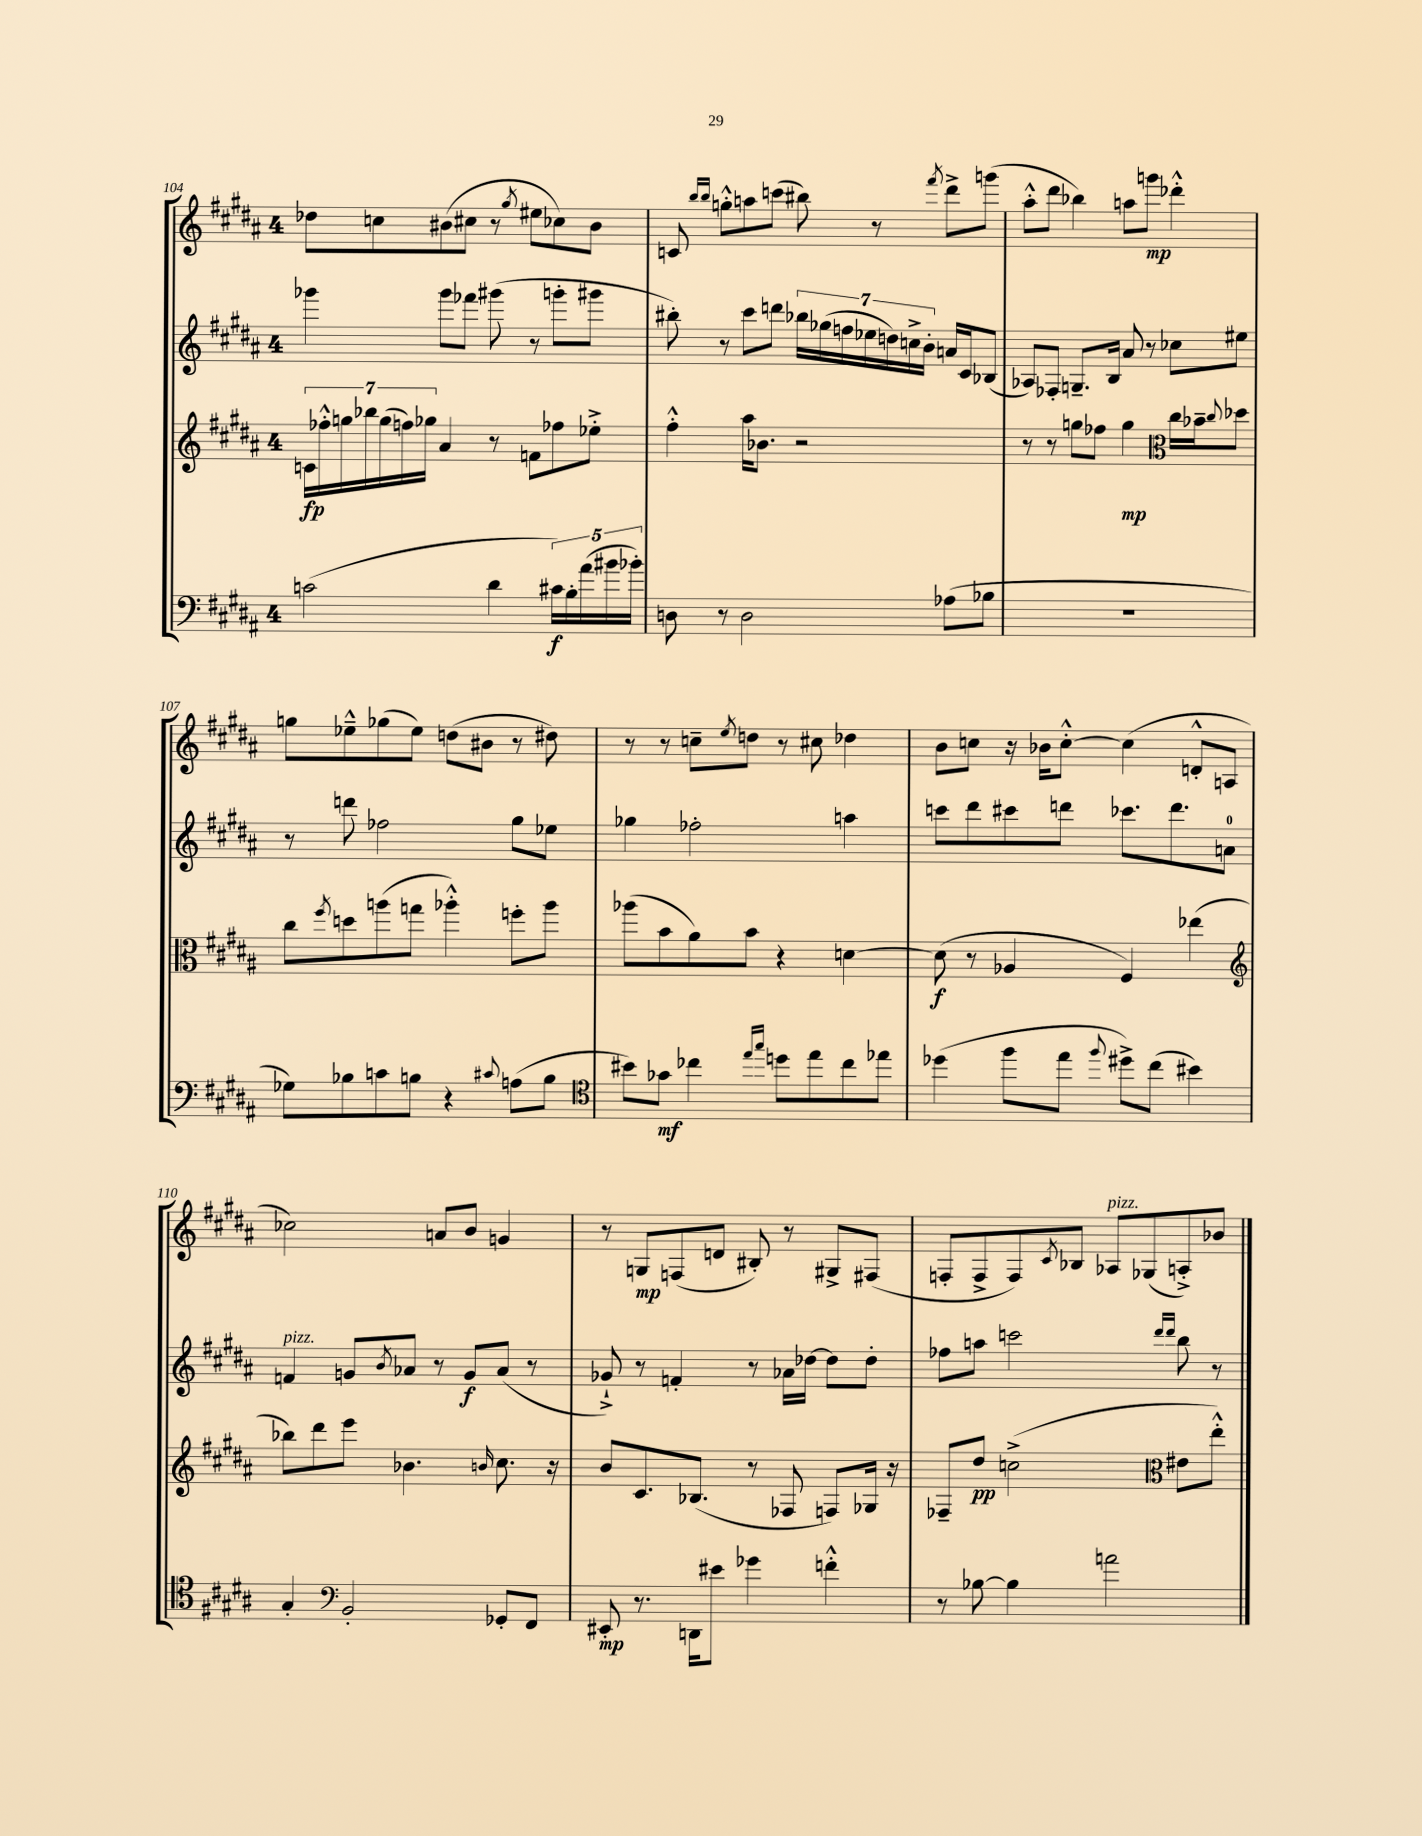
<<
\new StaffGroup <<
\new Staff = "s0" {
    \clef treble \key b \major \once \override Staff.TimeSignature.style = #'single-digit \time 4/4
    des''8 c''8 bis'8( cis''8 r8 \acciaccatura { gis''8 } eis''8 ces''8) bis'8 |
    c'8 \grace { b''16 b''16 } g''8-.-^ a''8 c'''8( bis''8) r8 \acciaccatura { fis'''8 } dis'''8-> g'''8( |
    ais''8-.-^ dis'''8 bes''4) a''8 g'''8\mp des'''4-.-^ |
    g''8 ees''8---^ ges''8( ees''8) d''8( bis'8 r8 dis''8) |
    r8 r8 c''8-- \acciaccatura { e''8 } d''8 r8 cis''8 des''4 |
    b'8 c''8 r16 bes'16 c''8~-.-^ c''4( d'8-.-^ a8 |
    ces''2) a'8 b'8 g'4 |
    r8 g8\mp f8( d'8 bis8-.) r8 gis8-> fis8( |
    f8-. f8-> f8) \acciaccatura { cis'8 } bes8 aes8^\markup { \italic "pizz." } ges8( a8-.->) bes'8 \bar "|." |
}
\new Staff = "s1" {
    \clef treble \key b \major \once \override Staff.TimeSignature.style = #'single-digit \time 4/4
    ges'''4 ges'''8 fes'''8 gis'''8( r8 g'''8-. gis'''8 |
    bis''8-.) r8 cis'''8 d'''8 \tuplet 7/4 { bes''16 ges''16( f''16 ees''16 d''16) c''16-> b'16-. } a'16 cis'16 bes8( |
    aes8) fes8-. g8.-- b16 ais'8 r8 ces''8 eis''8 |
    r8 d'''8 fes''2 gis''8 ees''8 |
    ges''4 fes''2-. a''4 |
    c'''8 dis'''8 cis'''8 d'''8 ces'''8. d'''8. a'8-0 |
    f'4^\markup { \italic "pizz." } g'8 \acciaccatura { b'8 } aes'8 r8 g'8\f aes'8( r8 |
    ges'8-!->) r8 f'4-. r8 aes'16 des''16~ des''8 des''8-. |
    fes''8 a''8 c'''2 \grace { dis'''16 dis'''16 } b''8 r8 \bar "|." |
}
\new Staff = "s2" {
    \clef treble \key b \major \once \override Staff.TimeSignature.style = #'single-digit \time 4/4
    \tuplet 7/4 { c'16\fp fes''16-.-^ g''16 bes''16 g''16( f''16) ges''16 } ais'4 r8 f'8 fes''8 ees''8-.-> |
    fis''4-.-^ ais''16 bes'8. r2 |
    r8 r8 g''8 fes''8 g''4\mp \clef alto cis''16 bes'16-- \appoggiatura { cis''8 } des''8 |
    cis''8 \acciaccatura { fis''8 } d''8 a''8( g''8 aes''4-.-^) f''8-. aes''8 |
    aes''8( b'8 ais'8) b'8 r4 d'4~ |
    d'8\f( r8 aes4 fis4) ees''4( |
    \clef treble bes''8) dis'''8 e'''8 bes'4. \grace { b'16 } cis''8. r16 |
    b'8 cis'8. bes8.( r8 fes8 f8) ges16 r16 |
    fes8-- dis''8\pp c''2->( \clef alto eis'8 e''8-.-^) \bar "|." |
}
\new Staff = "s3" {
    \clef bass \key b \major \once \override Staff.TimeSignature.style = #'single-digit \time 4/4
    c'2( dis'4 \tuplet 5/4 { cis'16\f) b16-. ais'16( bis'16 bes'16-.) } |
    d8 r8 d2 aes8( bes8 |
    R1 |
    ges8) bes8 c'8 b8 r4 \appoggiatura { cis'8 } a8( b8 |
    \clef tenor bis'8) ges'8\mf ces''4 \grace { e''16 gis''16 } d''8 e''8 ces''8 ees''8 |
    des''4( fis''8 e''8 \appoggiatura { fis''8 } dis''8->) cis''8( bis'4) |
    gis4-. \clef bass b,2-. ges,8-. fis,8 |
    eis,8-.\mp r8. d,16 eis'8 ges'4 f'4-.-^ |
    r8 bes8~ bes4 a'2 \bar "|." |
}
>>
>>
\layout { \context { \Score currentBarNumber = #104 } }
